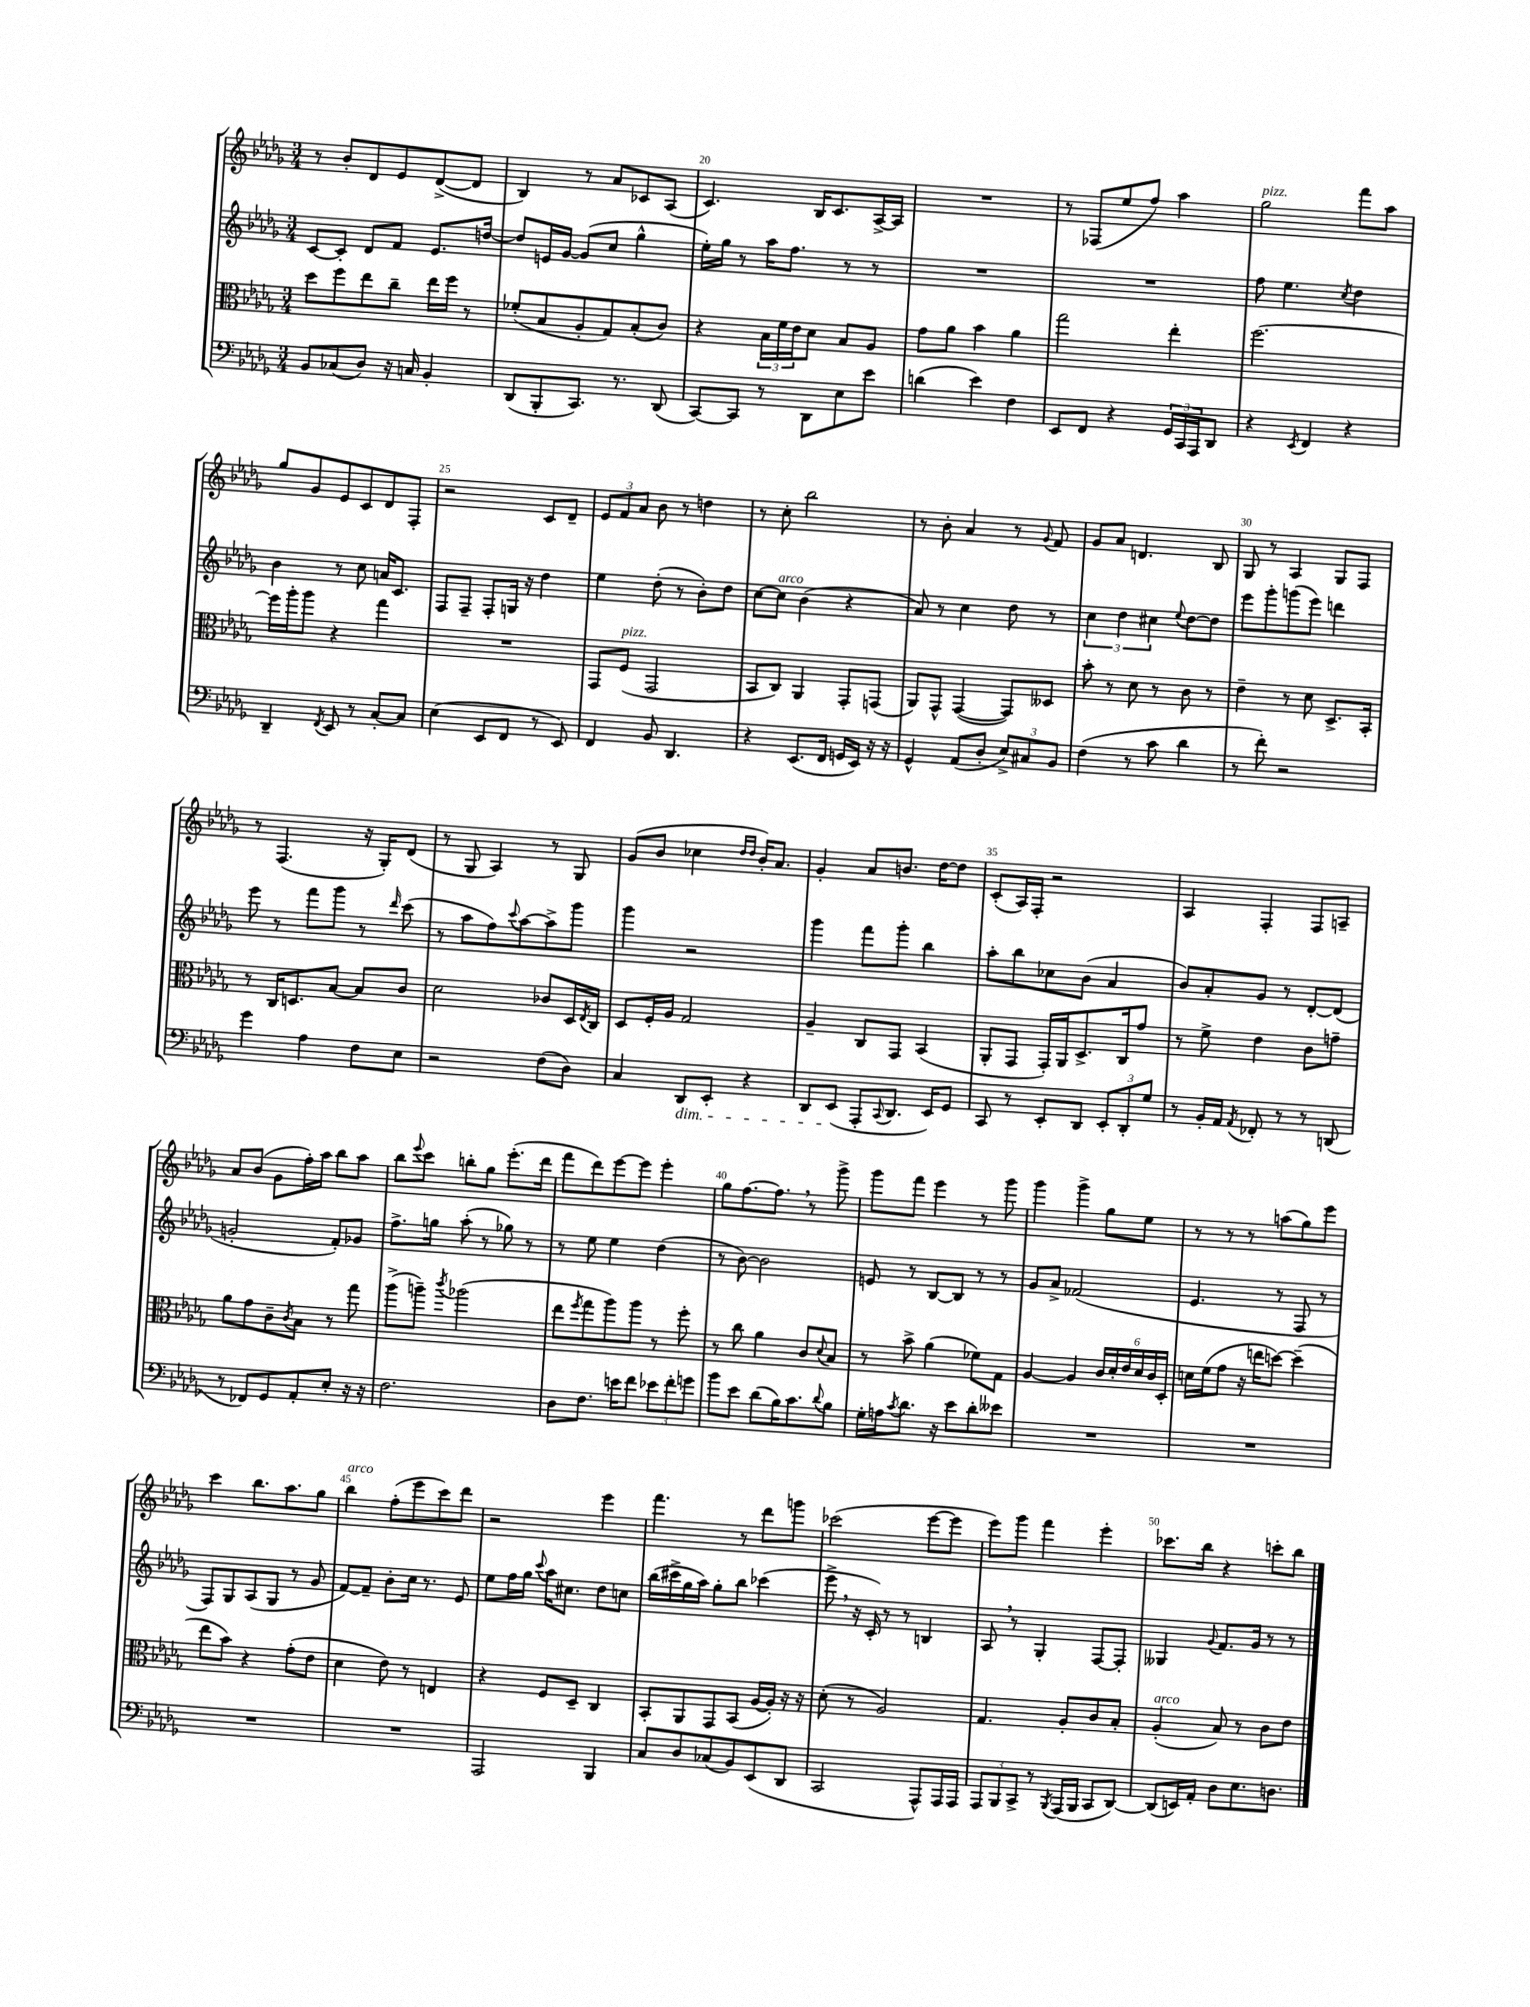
<<
\new StaffGroup <<
\new Staff = "s0" {
    \clef treble \key des \major \numericTimeSignature \time 3/4
    r8 bes'8-. des'8 ees'8 des'8~->( des'8 |
    bes4) r8 aes'8 ces'8 aes8( |
    c'4.) bes16 c'8. aes16~-> aes16 |
    R2. |
    r8 fes8( ees''8 f''8) aes''4 |
    ges''2^\markup { \italic "pizz." } f'''8 aes''8 |
    ges''8 ges'8 ees'8 c'8 des'8 f8-. |
    r2 c'8 des'8-- |
    \tuplet 3/2 { ees'8 f'8 aes'8 } bes'8 r8 d''4 |
    r8 c''8-. bes''2 |
    r8 bes'8-. aes'4 r8 \appoggiatura { ges'8 } f'8 |
    ges'8 aes'8 d'4. bes8 |
    ges8 r8 aes4 ges8 f8 |
    r8 f4.( r16 ges16-.) des'8( |
    r8 ges8 aes4) r8 ges8 |
    ges'8( bes'8 ces''4 \grace { des''16 des''16 } bes'16-.) aes'8. |
    ges'4-. aes'8 b'8. des''16~ des''8 |
    c'8-.( aes16) f16-. r2 |
    aes4 f4-. f8 a8-- |
    aes'8 bes'8( ges'8 f''16-.) aes''16 bes''8 aes''8 |
    bes''8 \appoggiatura { ees'''8 } c'''8 b''8-. ges''8 ees'''8.-.( des'''16 |
    f'''8 des'''8) ees'''8~ ees'''8 ees'''4-. |
    ges''8 f''8.~ f''8. \breathe r8 ges'''8-> |
    ges'''8 f'''8 ees'''4 r8 ges'''8 |
    ges'''4 ges'''4-> ges''8 ees''8 |
    r8 r8 r8 a''8( ges''8) ees'''8 |
    c'''4 bes''8. aes''8. ges''8 |
    bes''4^\markup { \italic "arco" } f''8-.( ees'''8 c'''8) des'''8 |
    r2 ees'''4 |
    f'''4. r8 des'''8 g'''8 |
    ces'''2( ees'''8~ ees'''8 |
    ees'''8) ges'''8 f'''4 ees'''4-. |
    ces'''8. bes''16 r4 c'''8-. bes''8 \bar "|." |
}
\new Staff = "s1" {
    \clef treble \key des \major \numericTimeSignature \time 3/4
    c'8~ c'8-. des'8 f'8 ees'8. d''16~ |
    d''8 e'16 ges'16~ ges'8( c''8 ges''4-^ |
    ees''16-.) ges''16 r8 aes''16 f''8. r8 r8 |
    R2. |
    R2. |
    f''8 ees''4. \acciaccatura { c''8 } des''4 |
    bes'4 r8 c''8 a'16 c'8. |
    f8 f8-- f8-. g16 r16 des''4 |
    ees''4 des''8-.( r8 bes'8-.) des''8 |
    c''8~ c''8^\markup { \italic "arco" } bes'4( r4 |
    aes'8) r8 c''4 des''8 r8 |
    \tuplet 3/2 { c''4 des''4 cis''4 } \appoggiatura { ees''8 } des''8~ des''8 |
    ees'''8 ges'''8-. g'''8( ees'''8) d'''4 |
    ees'''8 r8 f'''8 ges'''8 r8 \grace { des'''16 } c'''8( |
    r8 aes''8 f''8) \appoggiatura { c'''8 } aes''8~ aes''8-> ges'''8 |
    ges'''4 r2 |
    ges'''4 f'''8 ges'''8-. bes''4 |
    aes''8-. bes''8 ces''8 bes'8( aes'4 |
    bes'8) aes'8-. ges'8 r8 des'8~-. des'8( |
    g'2-. f'8-.) ges'8 |
    f''8.-> g''16 aes''8-.( r8 ges''8) r8 |
    r8 ees''8 ees''4 des''4( |
    r8 bes'8~) bes'2 |
    e'8 r8 bes8~ bes8 r8 r8 |
    ges'8 aes'8-> fes'2( |
    ees'4. r8 f8 r8 |
    f8) ges8 aes8( ges8 r8 ges'8 |
    f'8~) f'8-- bes'8-. c''16 r8. ees'8 |
    ees''8 f''16 ges''16 \appoggiatura { c'''8 } aes''16 cis''8. des''8 c''8 |
    bes''16( cis'''16-> ges''16 aes''16) ges''8-. bes''8 ces'''4( |
    ees'''8-> \breathe r16 c'16-.) r8 r8 b4 |
    aes8 \breathe r8 ges4-. f8~ f8-. |
    geses4 \appoggiatura { ges'8 } f'8. ges'16 r8 r8 \bar "|." |
}
\new Staff = "s2" {
    \clef alto \key des \major \numericTimeSignature \time 3/4
    des''8 f''8 ees''8 c''8-- ees''16 f''16 r8 |
    fes'8-.( bes8 aes8-. ges8) bes8-.( c'8) |
    r4 \tuplet 3/2 { bes16 f'16 ees'16 } des'8 bes8 aes8 |
    ges'8 aes'8 bes'4 aes'4 |
    ges''2 ees''4-. |
    f''2.~ |
    f''16 aes''16-. aes''8 r4 ges''4 |
    R2. |
    ges,8 f8^\markup { \italic "pizz." }( ges,2 |
    bes,8 c8) aes,4 ges,8-. g,8( |
    aes,8) ges,8-^ ges,4~( ges,8) deses8 |
    bes'8-. r8 des'8 r8 c'8 r8 |
    ees'4-- r8 des'8 des8.-> bes,16-. |
    r8 c16 d8. bes8~ bes8 c'8 |
    des'2 ces'8 des16 \acciaccatura { ees8 } c16 |
    des8 f16-. aes16 ges2 |
    aes4-- c8 ges,8 bes,4( |
    aes,8-. ges,8 ges,16-.) aes,16 des8.-> c16 ges'8 |
    r8 f'8-> ees'4 c'8 g'8-- |
    aes'8 ges'8 c'8-- \acciaccatura { c'8 } bes8 r8 ges''8 |
    aes''8->( a''8--) \acciaccatura { c'''8 } aes''2( |
    ees''8 \acciaccatura { f''8 } ges''8 aes''8) aes''8 r8 f''8-. |
    r8 c''8 aes'4 c'8 \appoggiatura { des'8 } bes8 |
    r8 bes'8-> aes'4( fes'8) ges8 |
    aes4~ aes4 \tuplet 6/4 { c'16 des'16-. ees'16 des'16 c'16 des16-. } |
    d'16 f'16( ges'8 r16 e''16 d''8~) d''4--( |
    ees''8 bes'8) r4 ges'8-.( ees'8 |
    des'4 ees'8) r8 e4 |
    r4 f8 des8-- c4 |
    bes,8-. aes,8 ges,8 bes,8( aes16~ aes16-.) r16 r16 |
    des'8-.( r8 aes2) |
    ges4. aes8-. c'8 bes8-. |
    aes4-.^\markup { \italic "arco" }( bes8) r8 c'8 ees'8 \bar "|." |
}
\new Staff = "s3" {
    \clef bass \key des \major \numericTimeSignature \time 3/4
    bes,8 ces8( des8) r16 c16 bes,4-. |
    des,8( bes,,8-. c,8.) r8. des,8( |
    c,8~) c,8 r8 des,8 ees8 ees'8 |
    d'4( ees'4) f4 |
    ees,8 f,8 r4 \tuplet 3/2 { ges,16 c,16 aes,,16 } des,8 |
    r4 \acciaccatura { ees,8 } f,4 r4 |
    des,4-- \acciaccatura { f,8 } ees,8 r8 c8~-. c8 |
    ees4( ees,8 f,8 r8 ees,8) |
    f,4 bes,8 des,4. |
    r4 ees,8.( f,16 g,16 ees,16) r16 r16 |
    ges,4-^ aes,8( des8-. \tuplet 3/2 { ees8->) cis8 bes,8 } |
    f4( r8 c'8 des'4 |
    r8 f'8-.) r2 |
    ges'4 aes4 f8 ees8 |
    r2 f8( des8) |
    c4 des,8\dim ees,8-. r4 |
    des,8 ees,8\!( aes,,8-. \appoggiatura { c,8 } des,8. ees,16) ges,8 |
    c,8 r8 ees,8-. des,8 \tuplet 3/2 { ees,8-. des,8-. ges8 } |
    r8 bes,16-. aes,16 \acciaccatura { aes,8 } fes,8-. r8 r8 d,8( |
    r8 fes,8) ges,8 aes,8-. ees8-. r16 r16 |
    f2. |
    des8 f8. e'16 f'8 \tuplet 3/2 { ees'8 f'8-. g'8 } |
    bes'8 ees'8 des'8( bes16) c'8. \appoggiatura { des'8 } bes8 |
    ges16-. a16 \acciaccatura { c'8 } des'8. r16 ees'8 des'8-. eeses'8 |
    R2. |
    R2. |
    R2. |
    R2. |
    aes,,2 bes,,4 |
    c8 des8 ces8( bes,8) ees,8( des,8 |
    c,2 aes,,8-^) aes,,16 aes,,16 |
    \tuplet 3/2 { aes,,8 bes,,8 c,8-> } r8 \acciaccatura { bes,,8 } aes,,16( bes,,16 c,8 des,8~) |
    des,8( e,16) aes,16-. des8 ees8. d8. \bar "|." |
}
>>
>>
\layout { \context { \Score currentBarNumber = #18 \override BarNumber.break-visibility = ##(#f #t #t) barNumberVisibility = #(every-nth-bar-number-visible 5) } }
